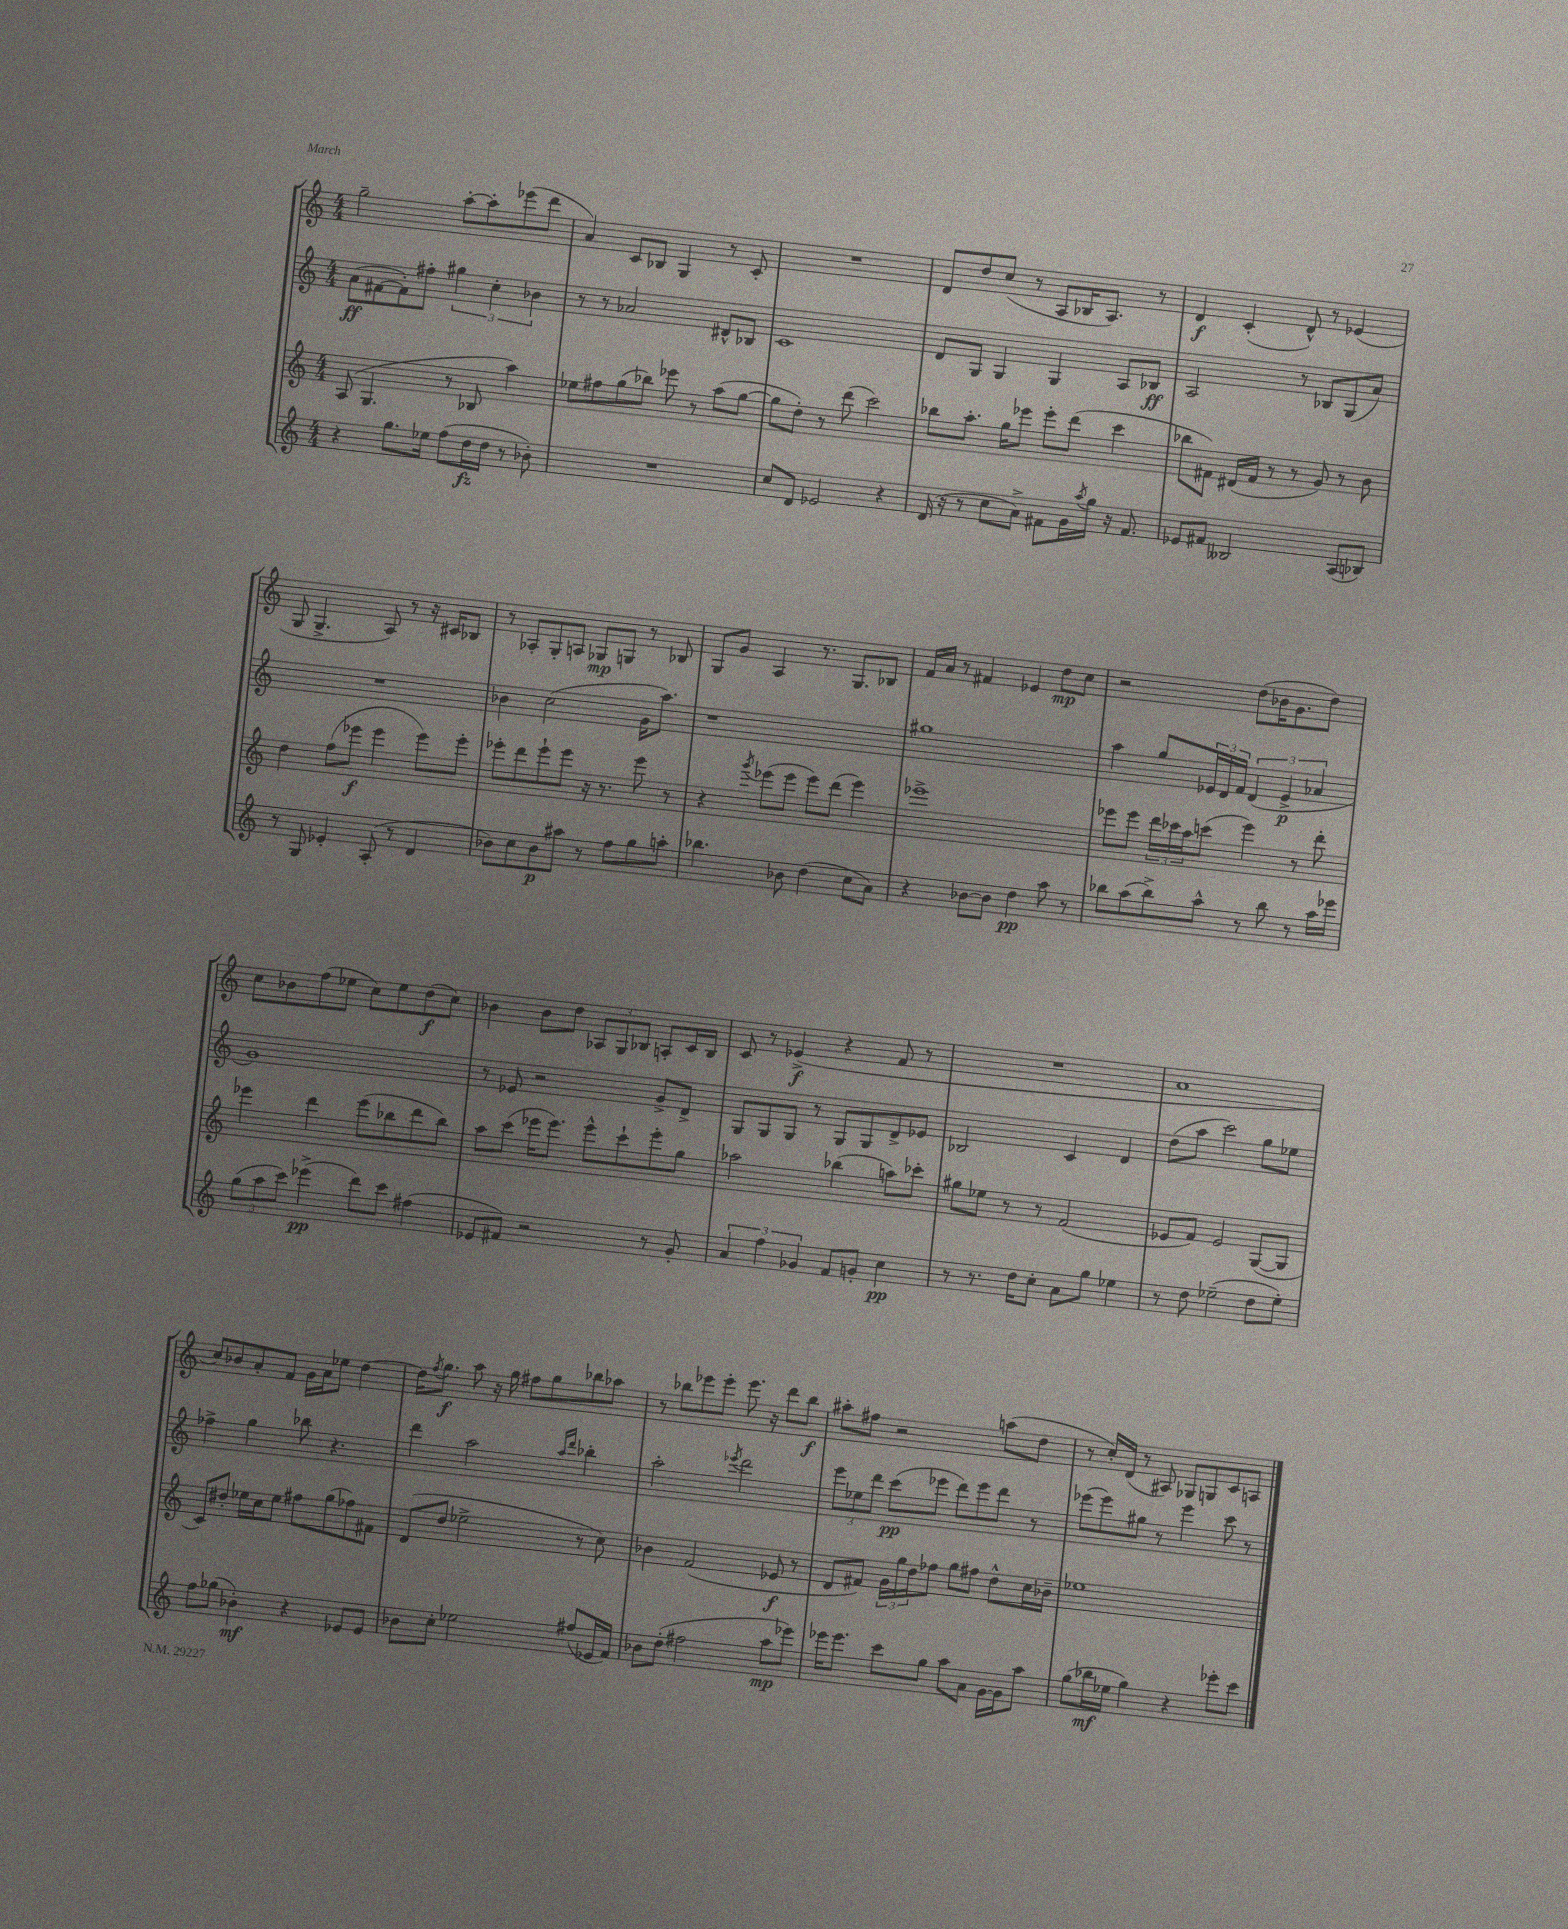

**kern	**kern	**kern	**kern
*staff4	*staff3	*staff2	*staff1
*clefG2	*clefG2	*clefG2	*clefG2
*k[]	*k[]	*k[]	*k[]
*M4/4	*M4/4	*M4/4	*M4/4
4r	(8A	(8a	2gg~
.	4.G	[8f#	.
8.gg	.	8f#'])	.
.	.	8ff#'	.
16ee-	.	.	.
(8ff	8r	6gg#	[8aa'
16dd	8B-	.	8aa']
.	.	6cc'	.
16dd	.	.	.
8r	4aa)	.	(8eee-
.	.	6b-	.
8b-')	.	.	8ddd
=	=	=	=
1r	8ee-	8r	4a)
.	8ff#	8r	.
.	(8gg	2a-	8c
.	8bb-)	.	8B-
.	8eee-	.	4G
.	8r	.	.
.	(8aa	8d#^^	8r
.	[8gg	8B-	8c'
=	=	=	=
8cc	8gg]	1c	1r
8d	8dd')	.	.
2e-	8r	.	.
.	(8ddd	.	.
.	2ccc)	.	.
4r	.	.	.
=	=	=	=
(16d	8bb-	8d	8d
16r	.	.	.
8r	8.aa'	8G	8dd
8cc	.	4G	(8cc
.	16gg	.	.
8a^)	8eee-	.	8r
8f#	8eee-'	4G	8A
16g	(8ddd	.	16B-
8qaa	.	.	.
16gg	.	.	8.A)
16r	4ccc	8A	.
8.f#	.	.	.
.	.	8B-	8r
=	=	=	=
8e-	8bb-	2A	4d
8f#	8f#)	.	.
2B--	(16d#	.	(4c'
.	16f#	.	.
.	8r	.	.
.	8r	8r	8d^^)
.	8g)	8B-	8r
(8A	8r	(8G	(4e-
8B-)	8b	8a)	.
=	=	=	=
8r	4dd	1r	8G
8G	.	.	4.G^
4e-'	(8ff	.	.
.	8eee-	.	.
(8A'	4eee-	.	8A)
8r	.	.	8r
4d	8eee-)	.	16r
.	.	.	16c#
.	8eee-'	.	8B-
=	=	=	=
8b-)	8eee-'	4b-	8r
8cc	8ddd	.	8A-'
8b-	8eee-`	(2cc	8G'
8aa#	8eee-	.	8A
8r	16r	.	8G-
.	8.r	.	.
8ff	.	.	8G
8gg	8eee-	16g	8r
.	.	8.aa)	.
8aa'	8r	.	8B-
=	=	=	=
4.bb-	4r	1r	8G
.	.	.	8g
.	8qggg	.	.
.	(8eee-	.	4A
8b-	8eee-	.	.
(4dd	8eee-)	.	8.r
.	(8ddd	.	.
.	.	.	8.G
8cc	4eee-)	.	.
8a)	.	.	8B-
=	=	=	=
4r	1eee-^	1gg#	16f
.	.	.	16a
.	.	.	8r
[8b-	.	.	4f#
8b-]	.	.	.
4dd	.	.	4e-
8aa	.	.	8dd
8r	.	.	8cc
=	=	=	=
8bb-	8eee-	4aa	2r
(8aa	8eee-	.	.
8bb-^)	24ddd	8gg	.
.	24ccc-	.	.
.	24aa	.	.
8aa^^	(8ccc	24e-	.
.	.	24d	.
.	.	24f	.
8r	4eee-)	(6d	(8dd
8bb-	.	.	16b-
.	.	6e-^	.
.	.	.	8.g
8r	8r	.	.
.	.	6a-	.
16aa	8ddd'	.	8dd)
16eee-	.	.	.
=	=	=	=
(12gg	4eee-	1g)	8cc
12aa	.	.	.
.	.	.	8b-
12ccc)	.	.	.
(4eee-^	4ddd	.	(8ff
.	.	.	8ee-
8ddd)	(8eee-	.	8cc)
8ccc	8bb-	.	8ee-
(4ff#	8ddd	.	(8dd
.	8bb-)	.	8cc)
=	=	=	=
8e-	8aa	8r	4b-
8f#)	(8ccc	8e-	.
2r	16eee-	2r	8b-
.	8.eee-)	.	.
.	.	.	8dd
.	8eee-^^	.	12A-
.	.	.	12G
.	8ccc`	.	.
.	.	.	12B-
8r	8eee-'	8g^	8A'
8g'	8gg	8d^	16c
.	.	.	16B-
=	=	=	=
6a	2aa-	8G	8c
.	.	8G	8r
6ff	.	.	.
.	.	8G	(4e-^
6g-	.	.	.
.	.	8r	.
8f	(4bb-	8G	4r
8g'	.	8G	.
4cc	8aa)	8d^	8f
.	8ccc-'	8e-	8r
=	=	=	=
8r	8gg#	2B-	1r
8.r	8ee-	.	.
.	8r	.	.
16dd	.	.	.
8cc'	8r	.	.
8a	(2f	4c	.
8gg	.	.	.
4ee-	.	4d	.
=	=	=	=
8r	8e-	(8dd	1a
8dd	8f)	8aa	.
(2ee-~	2e-	2ccc)	.
8dd	([8G	8gg	.
8ee-')	8G]	8ee-	.
=	=	=	=
8ff	8c)	4ff-^	8cc)
(8gg-	8dd#'	.	8b-
4b-')	16ee-	4gg	8a'
.	16cc	.	.
.	8ee-	.	8f
4r	8ff#	8bb-	16g
.	.	.	16a
.	(8gg	4.r	8ee-
8e-	8ff-)	.	[4dd
8e-	8f#	.	.
=	=	=	=
8b-	(8d	4ddd	16dd]
.	.	.	8qff
.	.	.	8.gg
8cc'	8dd	.	.
2ee-	2ee-^	2aa	8aa
.	.	.	16r
.	.	.	16gg
.	.	.	8ff#
.	.	.	8gg
.	.	16qqaa	.
.	.	16qqddd	.
(8ff#	8r	4bb-'	8bb-
16e-	8cc)	.	8aa-
16f)	.	.	.
=	=	=	=
8b-	4b-	2aa'	8r
(8dd'	.	.	8bb-
2ff#	(2f	.	8eee-
.	.	.	8eee-'
.	.	8qeee-	.
.	.	2ddd	8.eee-
.	.	.	16r
8aa	8e-	.	8ddd
8eee-)	8r	.	8bb-
=	=	=	=
16eee-	8d	12eee	8aa#'
8.eee-	.	.	.
.	.	12ee-	.
.	8f#)	.	8ff#
.	.	12ddd	.
8ccc	24g	(8ccc	2r
.	24gg	.	.
.	24dd	.	.
8gg	8ff-	8eee-	.
8aa	8gg	8ddd)	.
8a	8ff#	8eee-	.
[16g	8dd^^	8ddd	(8aa
16g]	.	.	.
8aa	16cc	8r	8dd
.	16b-~	.	.
=	=	=	=
(8gg	1ee-	(8eee-	8r
16bb-	.	8eee-)	16cc')
16ee-	.	.	(16d
4gg)	.	8gg#	8r
.	.	8r	8A#)
4r	.	4eee-	8G-
.	.	.	8G
8eee-'	.	8ccc	8c
8ccc	.	8r	8A
==	==	==	==
*-	*-	*-	*-
